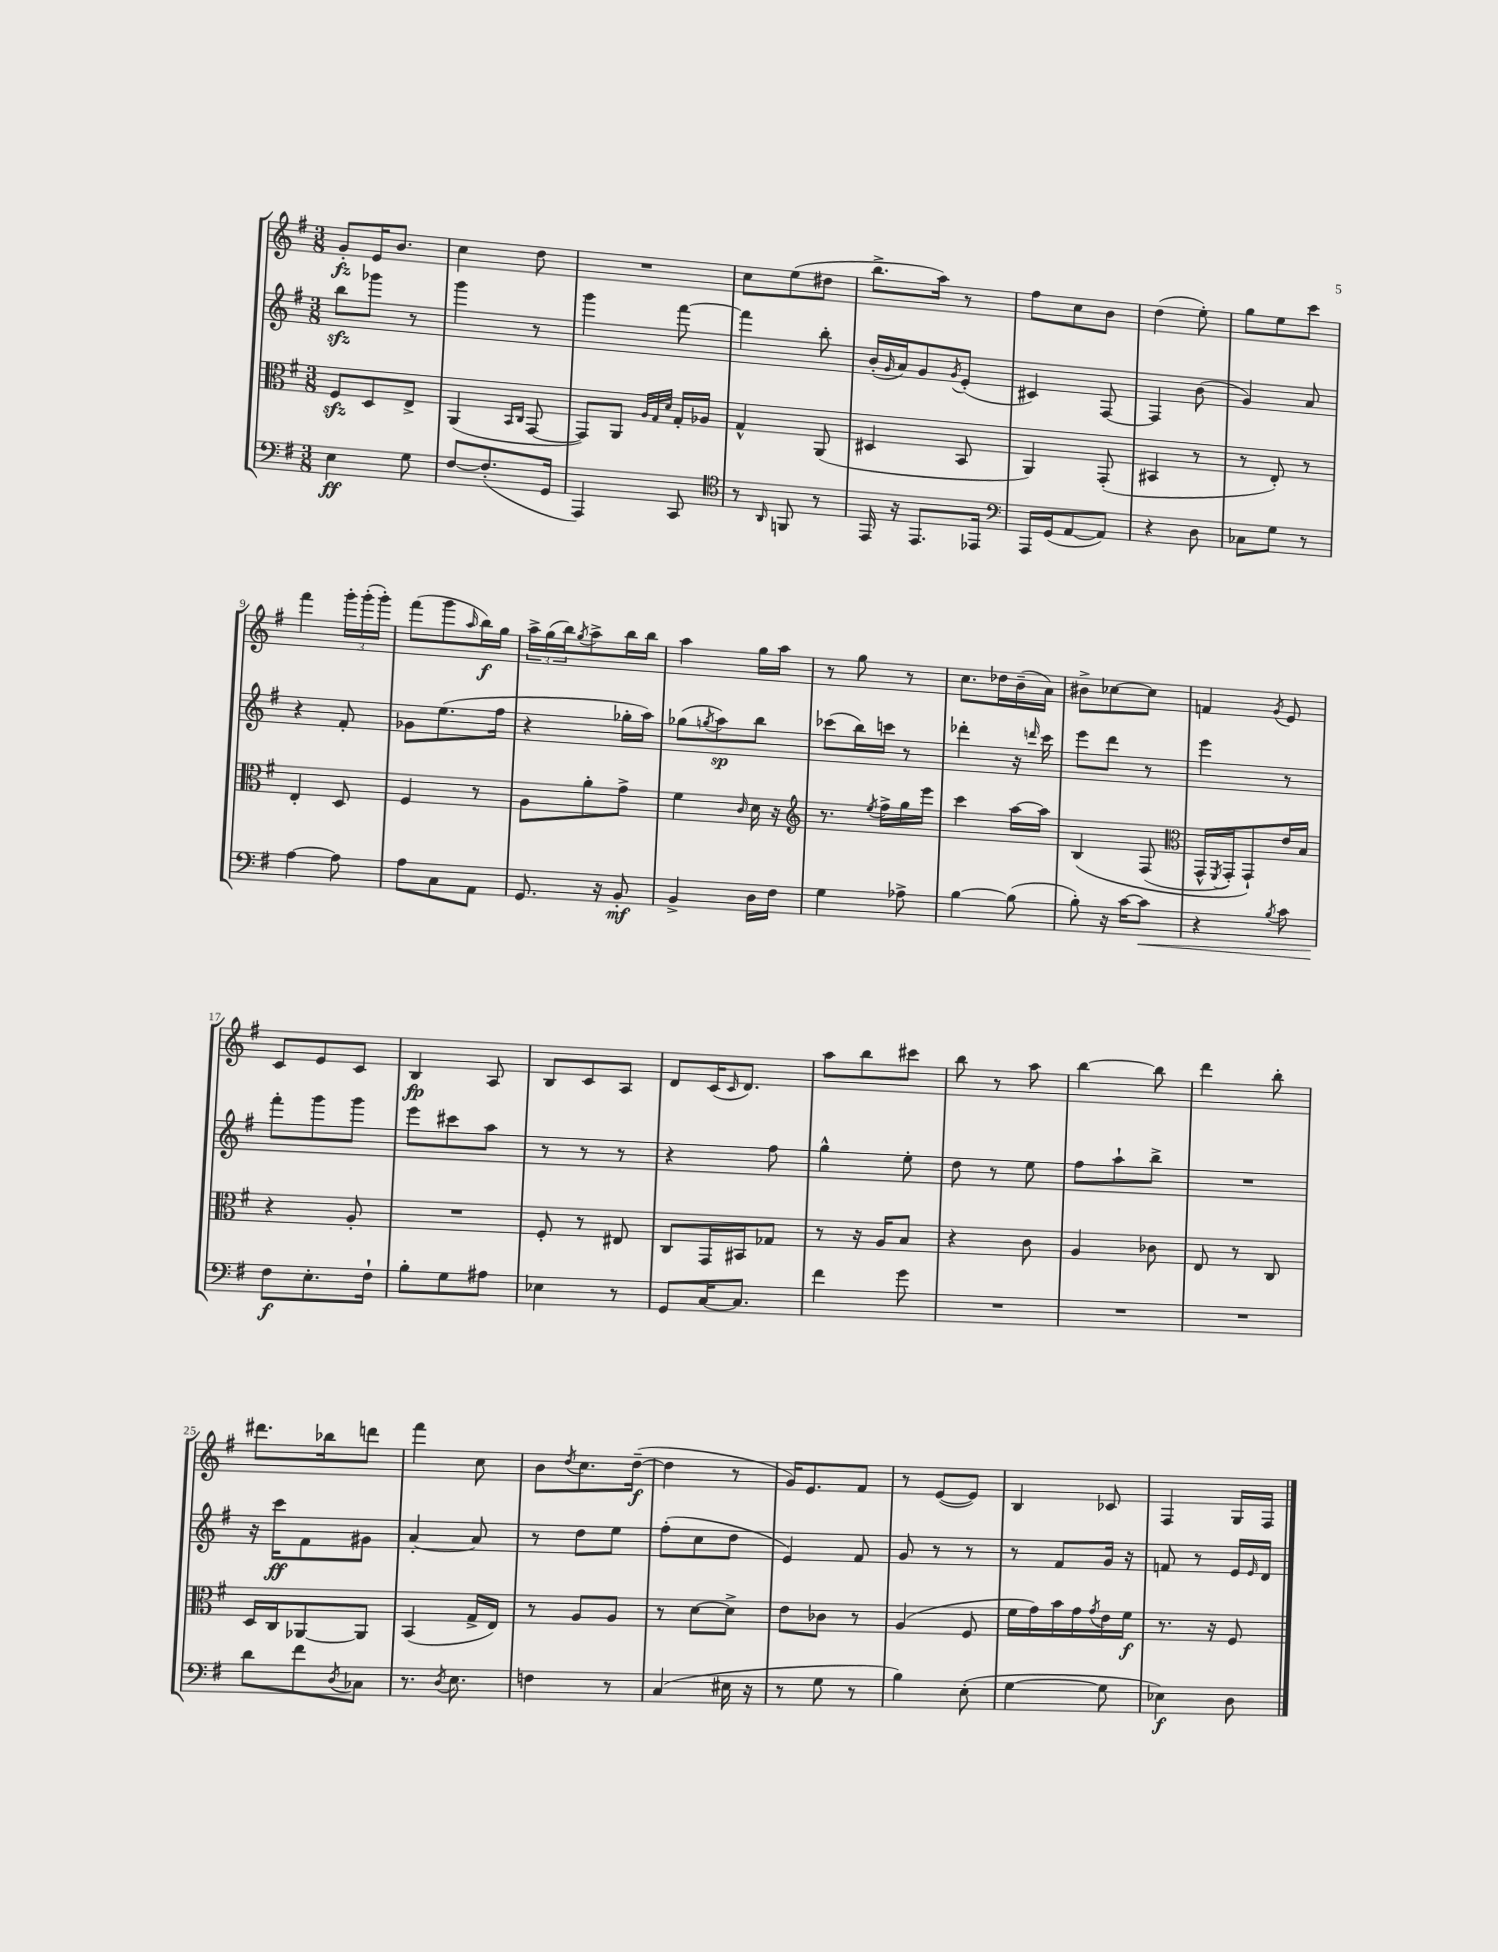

**kern	**kern	**kern	**kern
*staff4	*staff3	*staff2	*staff1
*clefF4	*clefC3	*clefG2	*clefG2
*k[f#]	*k[f#]	*k[f#]	*k[f#]
*M3/8	*M3/8	*M3/8	*M3/8
4E\	8F#/L	8bb\L	8g'/L
.	8D/	8ggg-\J	16e/K
.	.	.	8.b/J
8G\	8E^/J	8r	.
=	=	=	=
[8F#/L	(4AA/	4ggg\	4cc\
(8.F#'/]	.	.	.
.	16qqBB/LL	.	.
.	16qqC/JJ	.	.
.	[8GG/	8r	8dd\
16GG/Jk	.	.	.
=	=	=	=
4AAA/)	8GG/]L)	4ggg\	4.r
.	8AA/J	.	.
.	32qqA/LLL	.	.
.	32qqG/	.	.
.	32qqd/JJJ	.	.
8CC/	16G'/LL	[8fff#\	.
.	16A-/JJ	.	.
=	=	=	=
*clefC4	*	*	*
8r	4G^^/	4fff#\]	8cc\L
16qqAA/	.	.	.
8FF/	.	.	(8ee\
8r	(8AA/	8bb'\	8dd#\J
=	=	=	=
16EE/	4D#/	(16b'/LL	8.bb^\L
.	.	16qqg/	.
16r	.	16a/J)	.
8.EE/L	.	8g/	.
.	.	.	16aa\Jk)
.	.	8qg/	.
.	8BB/	(8e'/J	8r
16EE-/Jk	.	.	.
=	=	=	=
*clefF4	*	*	*
16AAA/LL	4AA/)	4c#/)	8ff#\L
(16GG/J	.	.	.
[8AA/	.	.	8cc\
8AA/]J)	(8GG'/	[8F#/	8b\J
=	=	=	=
4r	4BB#/	4F#/]	(4dd\
8D\	8r	(8b\	8ee'\)
=	=	=	=
8C-\L	8r	4g/)	8gg\L
8G\J	8E'/)	.	8ee\
8r	8r	8a/	8ccc\J
=	=	=	=
[4A\	4E'/	4r	4fff#\
8A\]	8D/	8f#'/	24ggg'\LL
.	.	.	(24ggg'\
.	.	.	24ggg'\JJ)
=	=	=	=
8A\L	4F#/	8g-\L	(8fff#\L
8C\	.	(8.ee\	8ggg\
.	.	.	16qqaa/
8AA\J	8r	.	16bb\L)
.	.	16ff#\Jk	16gg\JJ
=	=	=	=
8.GG/	8A\L	4r	24aa^\LL
.	.	.	(24gg\
.	.	.	24bb\J)
.	.	.	8qgg/
.	8a'\	.	8aa^\
16r	.	.	.
8BB'/	8g^\J	16gg-'\LL	16bb\L
.	.	16aa\JJ)	16bb\JJ
=	=	=	=
4BB^/	4f#\	(8gg-\L	4aa\
.	.	8qgg/	.
.	.	8aa\)	.
.	16qqc/	.	.
16D\LL	16d\	8bb\J	16gg\LL
16F#\JJ	16r	.	16aa\JJ
=	=	=	=
*	*clefG2	*	*
4G\	8.r	(8ccc-\L	8r
.	.	16bb\L)	8gg\
.	8qee/	.	.
.	16ff#^\LL	16ccc\JJ	.
8A-^\	16gg\	8r	8r
.	16eee\JJ	.	.
=	=	=	=
[4B\	4ccc\	4ddd-'\	8.cc\L
.	.	.	16dd-\L
(8B\]	[16aa\LL	16r	(16b~\
.	.	16qqddd/	.
.	16aa\]JJ	16ccc\	16a\JJ)
=	=	=	=
8B'\)	&(4B/	8eee\L	8b#^\L
16r	.	8ddd\J	[8cc-\
[16c\LK	.	.	.
8c\]J	(8F#/	8r	8cc-\]J
=	=	=	=
*	*clefC3	*	*
4r	16GG^^/LL	4eee\	4f/
.	8qFF#/	.	.
.	16GG'/J)	.	.
.	8GG`/&)	.	.
8qB/	.	.	8qg/
8c\	16e/L	8r	8e/
.	16B/JJ	.	.
=	=	=	=
8F#\L	4r	8fff#'\L	8c/L
8.E'\	.	8ggg\	8e/
.	8A'/	8ggg\J	8c/J
16F#`\Jk	.	.	.
=	=	=	=
8B'\L	4.r	8eee\L	4B/
8G\	.	8ccc#\	.
8A#\J	.	8aa\J	8A/
=	=	=	=
4E-\	8F#'/	8r	8B/L
.	8r	8r	8c/
8r	8E#/	8r	8A/J
=	=	=	=
8GG/L	8C/L	4r	8d/L
[16C/K	16GG/L	.	(16c/K
.	.	.	16qqc/
8.C/]J	16BB#/J	.	8.d/J)
.	8G-/J	8ff#\	.
=	=	=	=
4f#\	8r	4gg^^\	8aa\L
.	16r	.	8bb\
.	16A/LK	.	.
8g\	8B/J	8ee'\	8ccc#\J
=	=	=	=
4.r	4r	8dd\	8bb\
.	.	8r	8r
.	8c\	8ee\	8aa\
=	=	=	=
4.r	4A/	8ff#\L	[4bb\
.	.	8aa`\	.
.	8c-\	8bb^\J	8bb\]
=	=	=	=
4.r	8E/	4.r	4ddd\
.	8r	.	.
.	8C/	.	8bb'\
=	=	=	=
8d\L	16D/LL	16r	8.ddd#\L
.	16C/J	16ccc\LK	.
8f#\	[8AA-/	8f#\	.
.	.	.	16bb-\k
8qD/	.	.	.
8C-\J	8AA-/]J	8g#\J	8ddd\J
=	=	=	=
8.r	(4BB/	[4a'/	4fff#\
8qD/	.	.	.
8.E\	.	.	.
.	16G^/LL	8a/]	8cc\
.	16E/JJ)	.	.
=	=	=	=
4F\	8r	8r	8b\L
.	.	.	8qdd/
.	8A/L	8dd\L	8.cc\
8r	8A/J	8ee\J	.
.	.	.	([16dd~\Jk
=	=	=	=
(4C/	8r	(8ff#'\L	4dd\]
.	[8d\L	8cc\	.
16E#\	8d^\]J	8dd\J	8r
16r	.	.	.
=	=	=	=
8r	8e\L	4e/)	16g/LK)
.	.	.	8.e/
8G\	8c-\J	.	.
8r	8r	8f#/	8f#/J
=	=	=	=
4B\)	(4A/	8g/	8r
.	.	8r	([8e/L
(8E'\	8F#/	8r	8e/]J)
=	=	=	=
[4G\	16f#\LL	8r	4B/
.	16g\)	.	.
.	16b\	8f#/L	.
.	16g\	.	.
.	8qg/	.	.
8G\]	16e\	16g/Jk	8c-/
.	16f#\JJ	16r	.
=	=	=	=
4E-\)	8.r	8f/	4F#/
.	.	8r	.
.	16r	.	.
8D\	8F#/	16e/LL	16G/LL
.	.	16qqe/	.
.	.	16d/JJ	16F#/JJ
==	==	==	==
*-	*-	*-	*-
